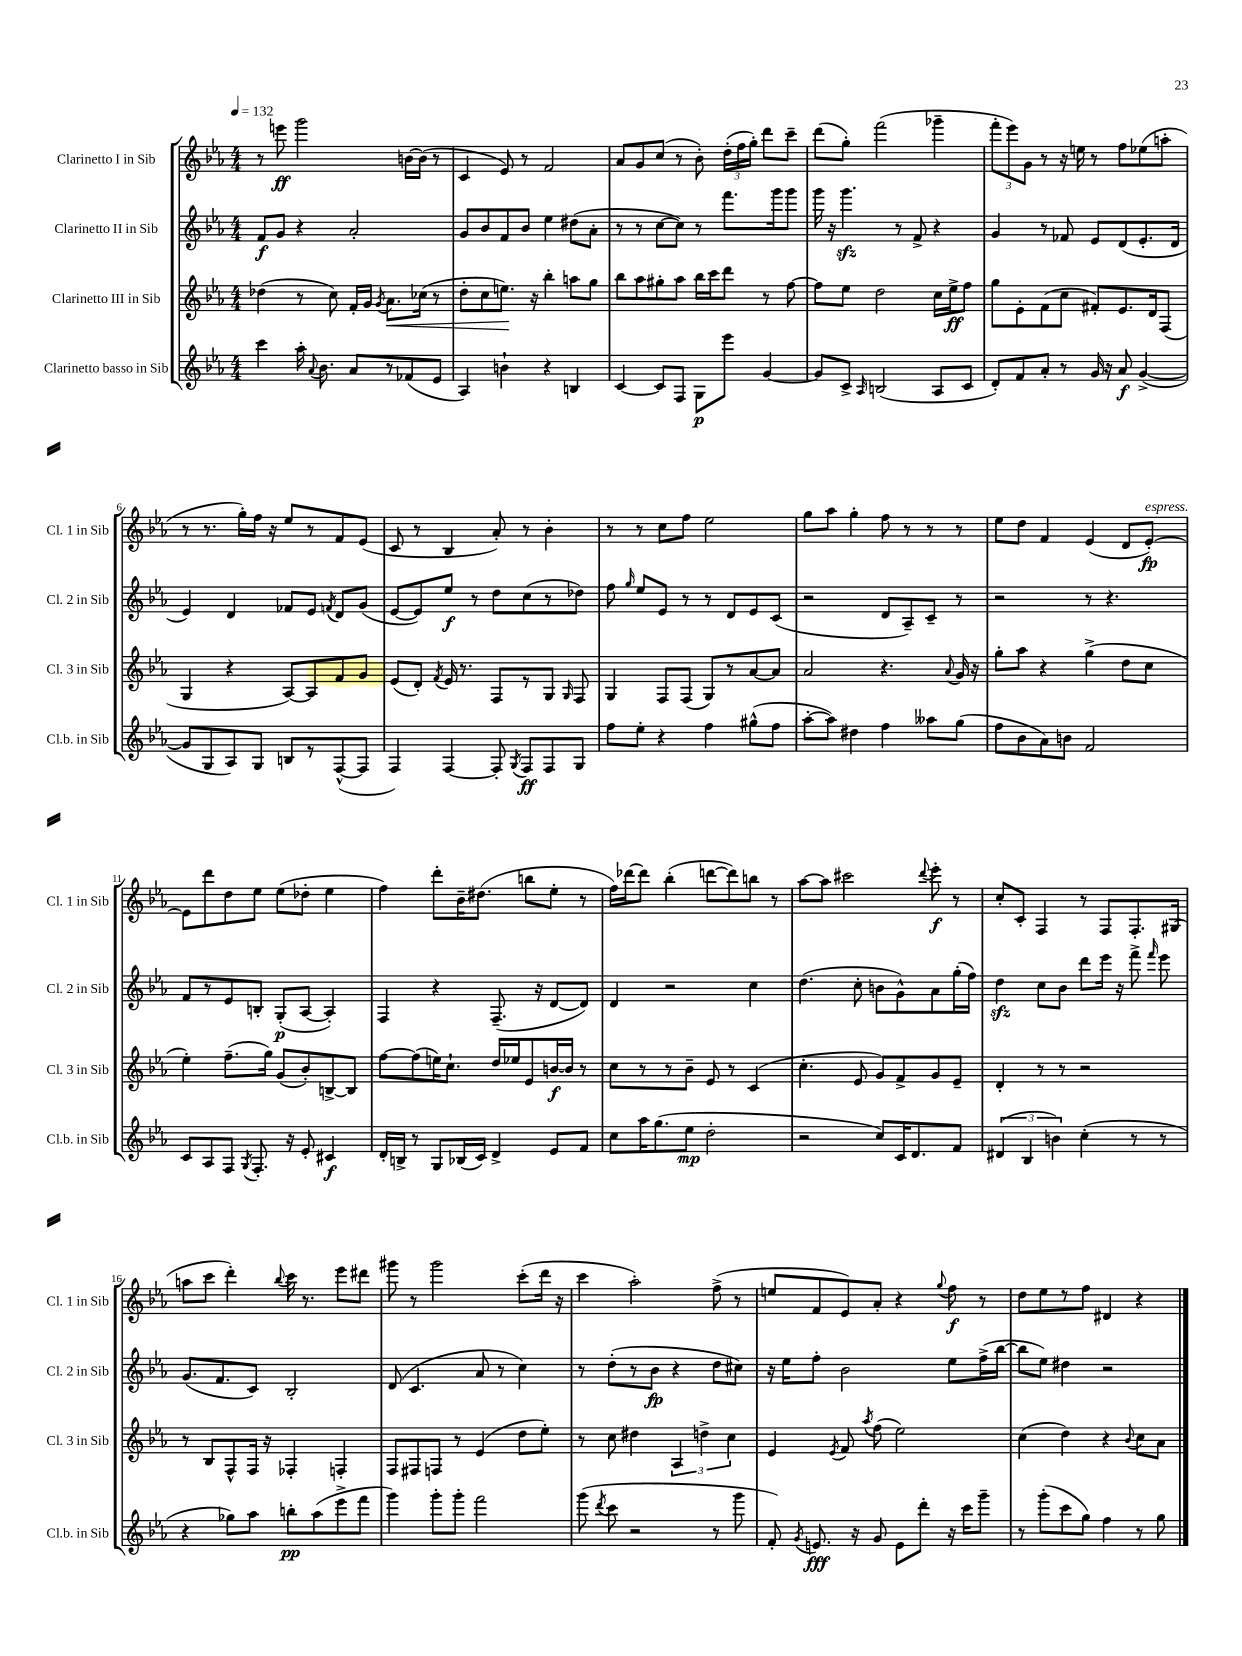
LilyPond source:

<<
\new StaffGroup <<
\new Staff = "s0" \with { instrumentName = "Clarinetto I in Sib" shortInstrumentName = "Cl. 1 in Sib" } {
    \clef treble \key ees \major \numericTimeSignature \time 4/4 \tempo 4 = 132
    \autoBeamOff r8 e'''8\ff g'''2 b'16[~ b'16]( r8 |
    c'4 ees'8) r8 f'2 |
    aes'8[ g'8 c''8]( r8 bes'8-.) \tuplet 3/2 { d''16[-.( f''16 g''16]-.) } d'''8[ c'''8]-- |
    d'''8[( g''8]-.) f'''2( ges'''4-- |
    \tuplet 3/2 { f'''8[-. ees'''8) g'8] } r8 r16 e''16 r8 f''8[ ees''8( a''8]-. |
    r8 r8. g''16[-.) f''16] r16 ees''8[ r8 f'8 ees'8]( |
    c'8 r8 bes4 aes'8-.) r8 bes'4-. |
    r8 r8 c''8[ f''8] ees''2 |
    g''8[ aes''8] g''4-. f''8 r8 r8 r8 |
    ees''8[ d''8] f'4 ees'4( d'8[ ees'8]~-.\fp^\markup { \italic "espress." }) |
    ees'8[ d'''8 d''8 ees''8] ees''8[( des''8]-. ees''4 |
    f''4) d'''8[-. bes'16-- dis''8.]( b''8[ ees''8]-. r8 |
    f''16[) des'''16~ des'''8] bes''4-.( d'''8[~ d'''8) b''8] r8 |
    aes''8[~ aes''8] cis'''2 \appoggiatura { d'''8 } ees'''8-.\f r8 |
    c''8[-. c'8]-. f4 r8 f8[ f8.-. gis16]( |
    a''8[ c'''8] d'''4-.) \appoggiatura { bes''8 } c'''16 r8. ees'''8[ dis'''8] |
    gis'''8 r8 gis'''2 c'''8[-.( d'''16] r16 |
    c'''4 aes''2-.) f''8->( r8 |
    e''8[ f'8 ees'8) aes'8]-. r4 \appoggiatura { g''8 } f''8\f r8 |
    d''8[ ees''8 r8 f''8] dis'4 r4 \bar "|." |
}
\new Staff = "s1" \with { instrumentName = "Clarinetto II in Sib" shortInstrumentName = "Cl. 2 in Sib" } {
    \clef treble \key ees \major \numericTimeSignature \time 4/4
    \autoBeamOff f'8[\f g'8] r4 aes'2-. |
    g'8[ bes'8 f'8 bes'8] ees''4 dis''8[( aes'8]-. |
    r8 r8 c''8[~ c''8]) r8 f'''8.[ g'''16 g'''8] |
    g'''16 r16 g'''4.\sfz r8 f'8-> r4 |
    g'4 r8 fes'8 ees'8[ d'8( ees'8.-. d'16] |
    ees'4) d'4 fes'8[ ees'8] \acciaccatura { f'8 } d'8[ g'8]( |
    ees'8[~ ees'8) ees''8]\f r8 d''8[ c''8( r8 des''8]) |
    f''8 \grace { g''16 } ees''8[ ees'8] r8 r8 d'8[ ees'8 c'8]( |
    r2 d'8[ aes8--) c'8]-- r8 |
    r2 r8 r4. |
    f'8[ r8 ees'8 b8]-. g8[-.\p( aes8]~ aes4-.) |
    f4 r4 f8.--( r16 d'8[~ d'8]) |
    d'4 r2 c''4 |
    d''4.( c''8-. b'8[ g'8-^) aes'8 g''16-.( f''16]) |
    d''4\sfz c''8[ bes'8] d'''8[ ees'''16] r16 f'''8-> \grace { f'''16 } ees'''8 |
    g'8.[( f'8. c'8]) bes2-. |
    d'8( c'4. aes'8 r8 c''4) |
    r8 d''8[-.( r8 bes'8]\fp r4 d''8[ cis''8]) |
    r16 ees''16[ f''8]-. bes'2 ees''8[ f''16->( bes''16]~ |
    bes''8[ ees''8]) dis''4 r2 \bar "|." |
}
\new Staff = "s2" \with { instrumentName = "Clarinetto III in Sib" shortInstrumentName = "Cl. 3 in Sib" } {
    \clef treble \key ees \major \numericTimeSignature \time 4/4
    \autoBeamOff des''4( r8 c''8) f'16[-. g'16] \acciaccatura { g'8 } aes'8.[\< ces''16]( r8 |
    d''8[-. c''8 e''8.]\!) r16 bes''4-. a''8[ g''8] |
    bes''8[ aes''8 gis''8-. aes''8] bes''16[ c'''16 d'''8] r8 f''8~ |
    f''8[ ees''8] d''2 c''16[ ees''16->\ff f''8] |
    g''8[ ees'8-. f'8( c''8] fis'8[-.) ees'8. d'16 f8]( |
    g4 r4 aes8[~) aes8 f'8 g'8] |
    ees'8[( d'8]-.) \acciaccatura { f'8 } ees'16 r8. f8[ r8 g8] \grace { g16 } f8 |
    g4 f8[ f8]( g8[) r8 aes'8~ aes'8] |
    aes'2 r4. \appoggiatura { aes'8 } g'16 r16 |
    g''8[-. aes''8] r4 g''4->( d''8[ c''8] |
    ees''4-.) f''8.[--( g''16]) g'8[( bes'8-.) b8~-> b8] |
    f''8[~ f''8( e''16) c''8.]-! d''16[ ees''16 ees'8 b'16~\f b'16] r8 |
    c''8[ r8 r8 bes'8]-- ees'8 r8 c'4( |
    c''4.-. ees'8 g'8[) f'8-> g'8 ees'8]-- |
    d'4-. r8 r8 r2 |
    r8 bes8[ f8-^ f16] r16 fes4-. f4-. |
    f8[ fis8 f8] r8 ees'4( d''8[ ees''8]-.) |
    r8 c''8 dis''4 \tuplet 3/2 { aes4 d''4-> c''4 } |
    ees'4 \acciaccatura { ees'8 } f'8 \acciaccatura { aes''8 } f''8( ees''2) |
    c''4( d''4) r4 \appoggiatura { bes'8 } c''8[ aes'8] \bar "|." |
}
\new Staff = "s3" \with { instrumentName = "Clarinetto basso in Sib" shortInstrumentName = "Cl.b. in Sib" } {
    \clef treble \key ees \major \numericTimeSignature \time 4/4
    \autoBeamOff c'''4 aes''16-. \appoggiatura { aes'8 } bes'8. aes'8[ r8 fes'8( ees'8] |
    aes4) b'4-! r4 b4 |
    c'4~ c'8[ f8] g8[\p ees'''8] g'4~ |
    g'8[ c'8]-> \grace { aes16 } b2( aes8[ c'8] |
    d'8[-.) f'8 aes'8]-. r8 g'16 r16 aes'8\f g'4~->( |
    g'8[ g8 aes8) g8] b8[ r8 f8~-^( f8] |
    f4) f4~ f8-. \acciaccatura { g8 } f8[\ff f8 g8] |
    f''8[ ees''8]-. r4 f''4 gis''8[-^( f''8] |
    aes''8[~-. aes''8]) dis''4 f''4 aeses''8[ g''8]( |
    f''8[ bes'8 aes'8) b'8] f'2 |
    c'8[ aes8 f8] \acciaccatura { g8 } f8.-. r16 ees'8-. cis'4\f |
    d'16[-. b16]-> r8 g8[ bes16( c'16]) d'4-> ees'8[ f'8] |
    c''8[ aes''16 g''8.( ees''8]\mp d''2-. |
    r2 c''8[) c'16 d'8. f'8] |
    \tuplet 3/2 { dis'4( bes4 b'4) } c''4-.( r8 r8 |
    r4 ges''8[) aes''8] b''8[-.\pp aes''8( ees'''8-> f'''8] |
    g'''4) g'''8[-. g'''8]-. f'''2 |
    g'''8( \acciaccatura { d'''8 } c'''8 r2 r8 g'''8 |
    f'8-.) \acciaccatura { g'8 } e'8.\fff r16 g'8 e'8[ d'''8]-. r16 c'''16[ g'''8]-- |
    r8 g'''8[-.( c'''8 g''8]) f''4 r8 g''8 \bar "|." |
}
>>
>>
